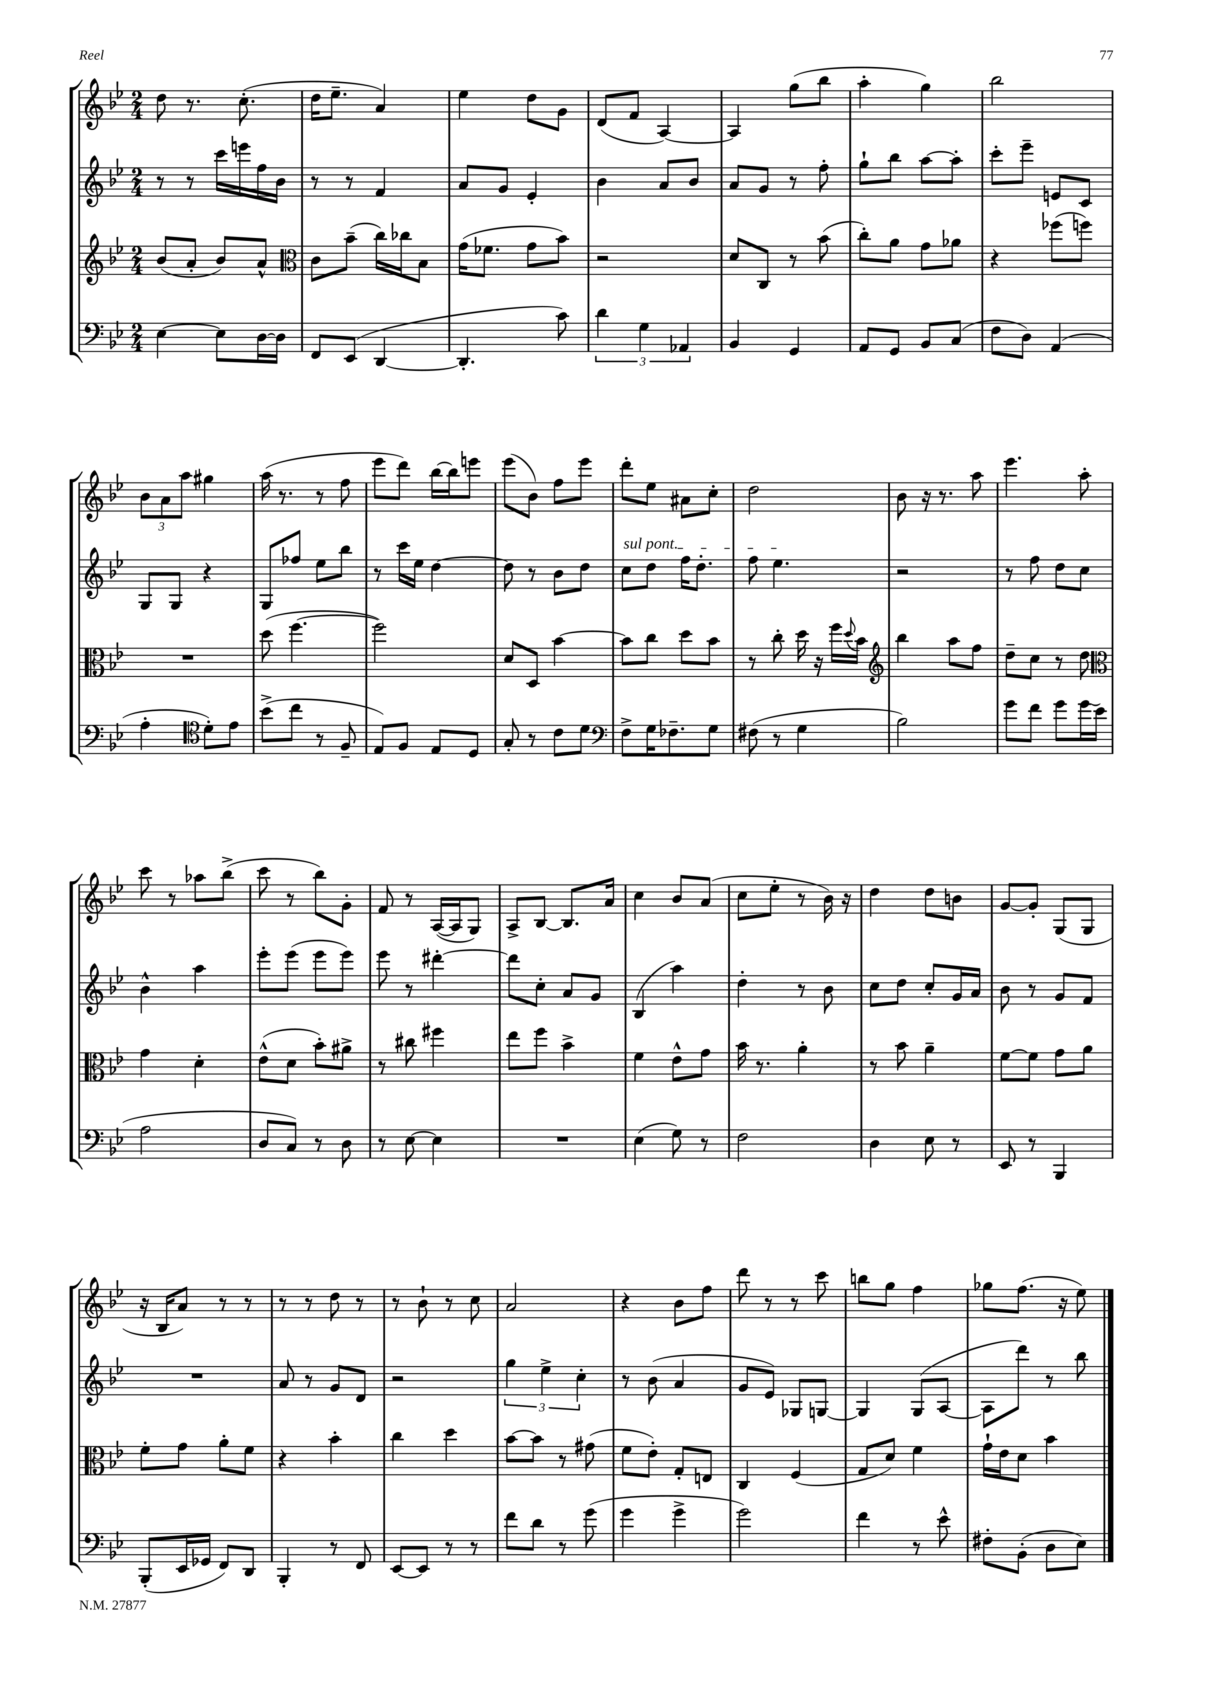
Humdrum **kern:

**kern	**kern	**kern	**kern
*staff4	*staff3	*staff2	*staff1
*clefF4	*clefG2	*clefG2	*clefG2
*k[b-e-]	*k[b-e-]	*k[b-e-]	*k[b-e-]
*M2/4	*M2/4	*M2/4	*M2/4
[4E-\	(8b-/L	8r	8dd\
.	8a'/J	8r	8.r
8E-\]L	8b-/L)	16ccc\LL	.
.	.	16eee\	(8.cc'\
[16D\L	8a^^/J	16ff\	.
16D\]JJ	.	16b-\JJ	.
=	=	=	=
*	*clefC3	*	*
8FF/L	8c\L	8r	16dd\LK
.	.	.	8.ee-~\J
(8EE-/J	(8b-~\J	8r	.
[4DD/	16cc\LL)	4f/	4a/)
.	16cc-\J	.	.
.	8B-\J	.	.
=	=	=	=
4.DD'/]	(16g\LK	8a/L	4ee-\
.	8.f-\J	.	.
.	.	8g/J	.
.	8g\L	4e-'/	8dd\L
8c\)	8b-\J)	.	8g\J
=	=	=	=
6d\	2r	4b-\	(8d/L
.	.	.	8f/J
6G\	.	.	.
.	.	8a/L	[4A/)
6AA-/	.	.	.
.	.	8b-/J	.
=	=	=	=
4BB-/	8d/L	8a/L	4A/]
.	8C/J	8g/J	.
4GG/	8r	8r	(8gg\L
.	(8b-\	8ff'\	8bb-\J
=	=	=	=
8AA/L	8cc'\L)	8gg`\L	4aa'\
8GG/J	8a\J	8bb-\J	.
8BB-/L	8g\L	[8aa\L	4gg\)
(8C/J	8a-\J	8aa'\]J	.
=	=	=	=
8F\L	4r	8ccc'\L	2bb-\
8D\J)	.	8eee-~\J	.
(4AA/	(8ff-\L	8e/L	.
.	8ff\J)	8c/J	.
=	=	=	=
4A'\	2r	8G/L	12b-\L
.	.	.	12a\
.	.	8G/J	.
.	.	.	12aa\J
*clefC4	*	*	*
8d'\L)	.	4r	4gg#\
8e-\J	.	.	.
=	=	=	=
(8b-^\L	(8dd\	8G/L	(16aa\
.	.	.	8.r
8cc\J	[4.ff\	8ff-/J	.
8r	.	8ee-\L	8r
8F~/	.	8bb-\J	8ff\
=	=	=	=
8E-/L)	2ff\])	8r	8eee-\L
8F/J	.	16ccc\LL	8ddd\J)
.	.	16ee-\JJ	.
8E-/L	.	[4dd\	[16bb-\LL
.	.	.	16bb-\]J
8D/J	.	.	8eee\J
=	=	=	=
8G'/	8d/L	8dd\]	(8eee-\L
8r	8D/J	8r	8b-\J)
8c\L	[4b-\	8b-\L	8ff\L
8d\J	.	8dd\J	8eee-\J
=	=	=	=
*clefF4	*	*	*
8F^\L	8b-\]L	8cc\L	8ddd'\L
16G\K	8cc\J	8dd\J	8ee-\J
8.F-~\	.	.	.
.	8dd\L	16ff\LK	8a#\L
.	.	8.dd'\J	.
8G\J	8b-\J	.	8cc'\J
=	=	=	=
(8F#\	8r	8ff\	2dd\
8r	8cc'\	4.ee-\	.
4G\	16dd\	.	.
.	16r	.	.
.	16ff\LL	.	.
.	8qqdd/	.	.
.	16b-\JJ	.	.
=	=	=	=
*	*clefG2	*	*
2B-\)	4bb-\	2r	8b-\
.	.	.	16r
.	.	.	8.r
.	8aa\L	.	.
.	8ff\J	.	8aa\
=	=	=	=
8g\L	8dd~\L	8r	4.eee-\
8f\J	8cc\J	8ff\	.
8g\L	8r	8dd\L	.
16g\L	8dd\	8cc\J	8aa'\
(16e-\JJ	.	.	.
=	=	=	=
*	*clefC3	*	*
2A\	4g\	4b-^^\	8ccc\
.	.	.	8r
.	4d'\	4aa\	8aa-\L
.	.	.	(8bb-^\J
=	=	=	=
8D/L	(8e-^^\L	8eee-'\L	8ccc\
8C/J)	8d\J	(8eee-\J	8r
8r	8b-'\L)	8eee-\L	8bb-\L)
8D\	8a#^\J	8eee-\J)	8g'\J
=	=	=	=
8r	8r	8eee-\	8f/
[8E-\	8cc#\	8r	8r
4E-\]	4ff#\	[4ddd#'\	([16A/LL
.	.	.	16A/]J
.	.	.	8G/J)
=	=	=	=
2r	8ee-\L	8ddd#\]L	8A^/L
.	8ff\J	8cc'\J	[8B-/J
.	4b-^\	8a/L	8.B-/]L
.	.	8g/J	.
.	.	.	16a/Jk
=	=	=	=
(4E-\	4f\	(4B-/	4cc\
8G\)	8e-^^\L	4aa\)	8b-/L
8r	8g\J	.	(8a/J
=	=	=	=
2F\	16b-\	4dd'\	8cc\L
.	8.r	.	.
.	.	.	8ee-'\J
.	4a'\	8r	8r
.	.	8b-\	16b-\)
.	.	.	16r
=	=	=	=
4D\	8r	8cc\L	4dd\
.	8b-\	8dd\J	.
8E-\	4a~\	8cc'/L	8dd\L
8r	.	16g/L	8b\J
.	.	16a/JJ	.
=	=	=	=
8EE-/	[8f\L	8b-\	[8g/L
8r	8f\]J	8r	8g'/]J
4BBB-/	8g\L	8g/L	(8G/L
.	8a\J	8f/J	8G/J
=	=	=	=
(8BBB-'/L	8f'\L	2r	16r
.	.	.	16B-/LK
16EE-/L	8g\J	.	8a/J)
16GG-/JJ	.	.	.
8FF/L)	8a'\L	.	8r
8DD/J	8f\J	.	8r
=	=	=	=
4BBB-'/	4r	8a/	8r
.	.	8r	8r
8r	4b-'\	8g/L	8dd\
8FF/	.	8d/J	8r
=	=	=	=
[8EE-/L	4cc\	2r	8r
8EE-/]J	.	.	8b-`\
8r	4dd\	.	8r
8r	.	.	8cc\
=	=	=	=
8f\L	[8b-\L	6gg\	2a/
8d\J	8b-\]J	.	.
.	.	6ee-^\	.
8r	8r	.	.
.	.	6cc'\	.
(8g\	(8g#\	.	.
=	=	=	=
4g\	8f\L	8r	4r
.	8e-'\J)	(8b-\	.
4g^\	8G'/L	4a/	8b-\L
.	8E/J	.	8ff\J
=	=	=	=
2g\)	4C/	8g/L	8ddd\
.	.	8e-/J)	8r
.	(4F/	8G-/L	8r
.	.	[8G/J	8ccc\
=	=	=	=
4f\	8G/L	4G/]	8bb\L
.	8d/J)	.	8gg\J
8r	4f\	(8G/L	4ff\
8e-^^\	.	[8A/J	.
=	=	=	=
8F#'\L	16g`\LL	8A\]L	8gg-\L
.	16e-\J	.	.
(8BB-'\J	8d\J	8ddd\J)	(8.ff\J
8D\L	4b-\	8r	.
.	.	.	16r
8E-\J)	.	8bb-\	8ee-\)
==	==	==	==
*-	*-	*-	*-
